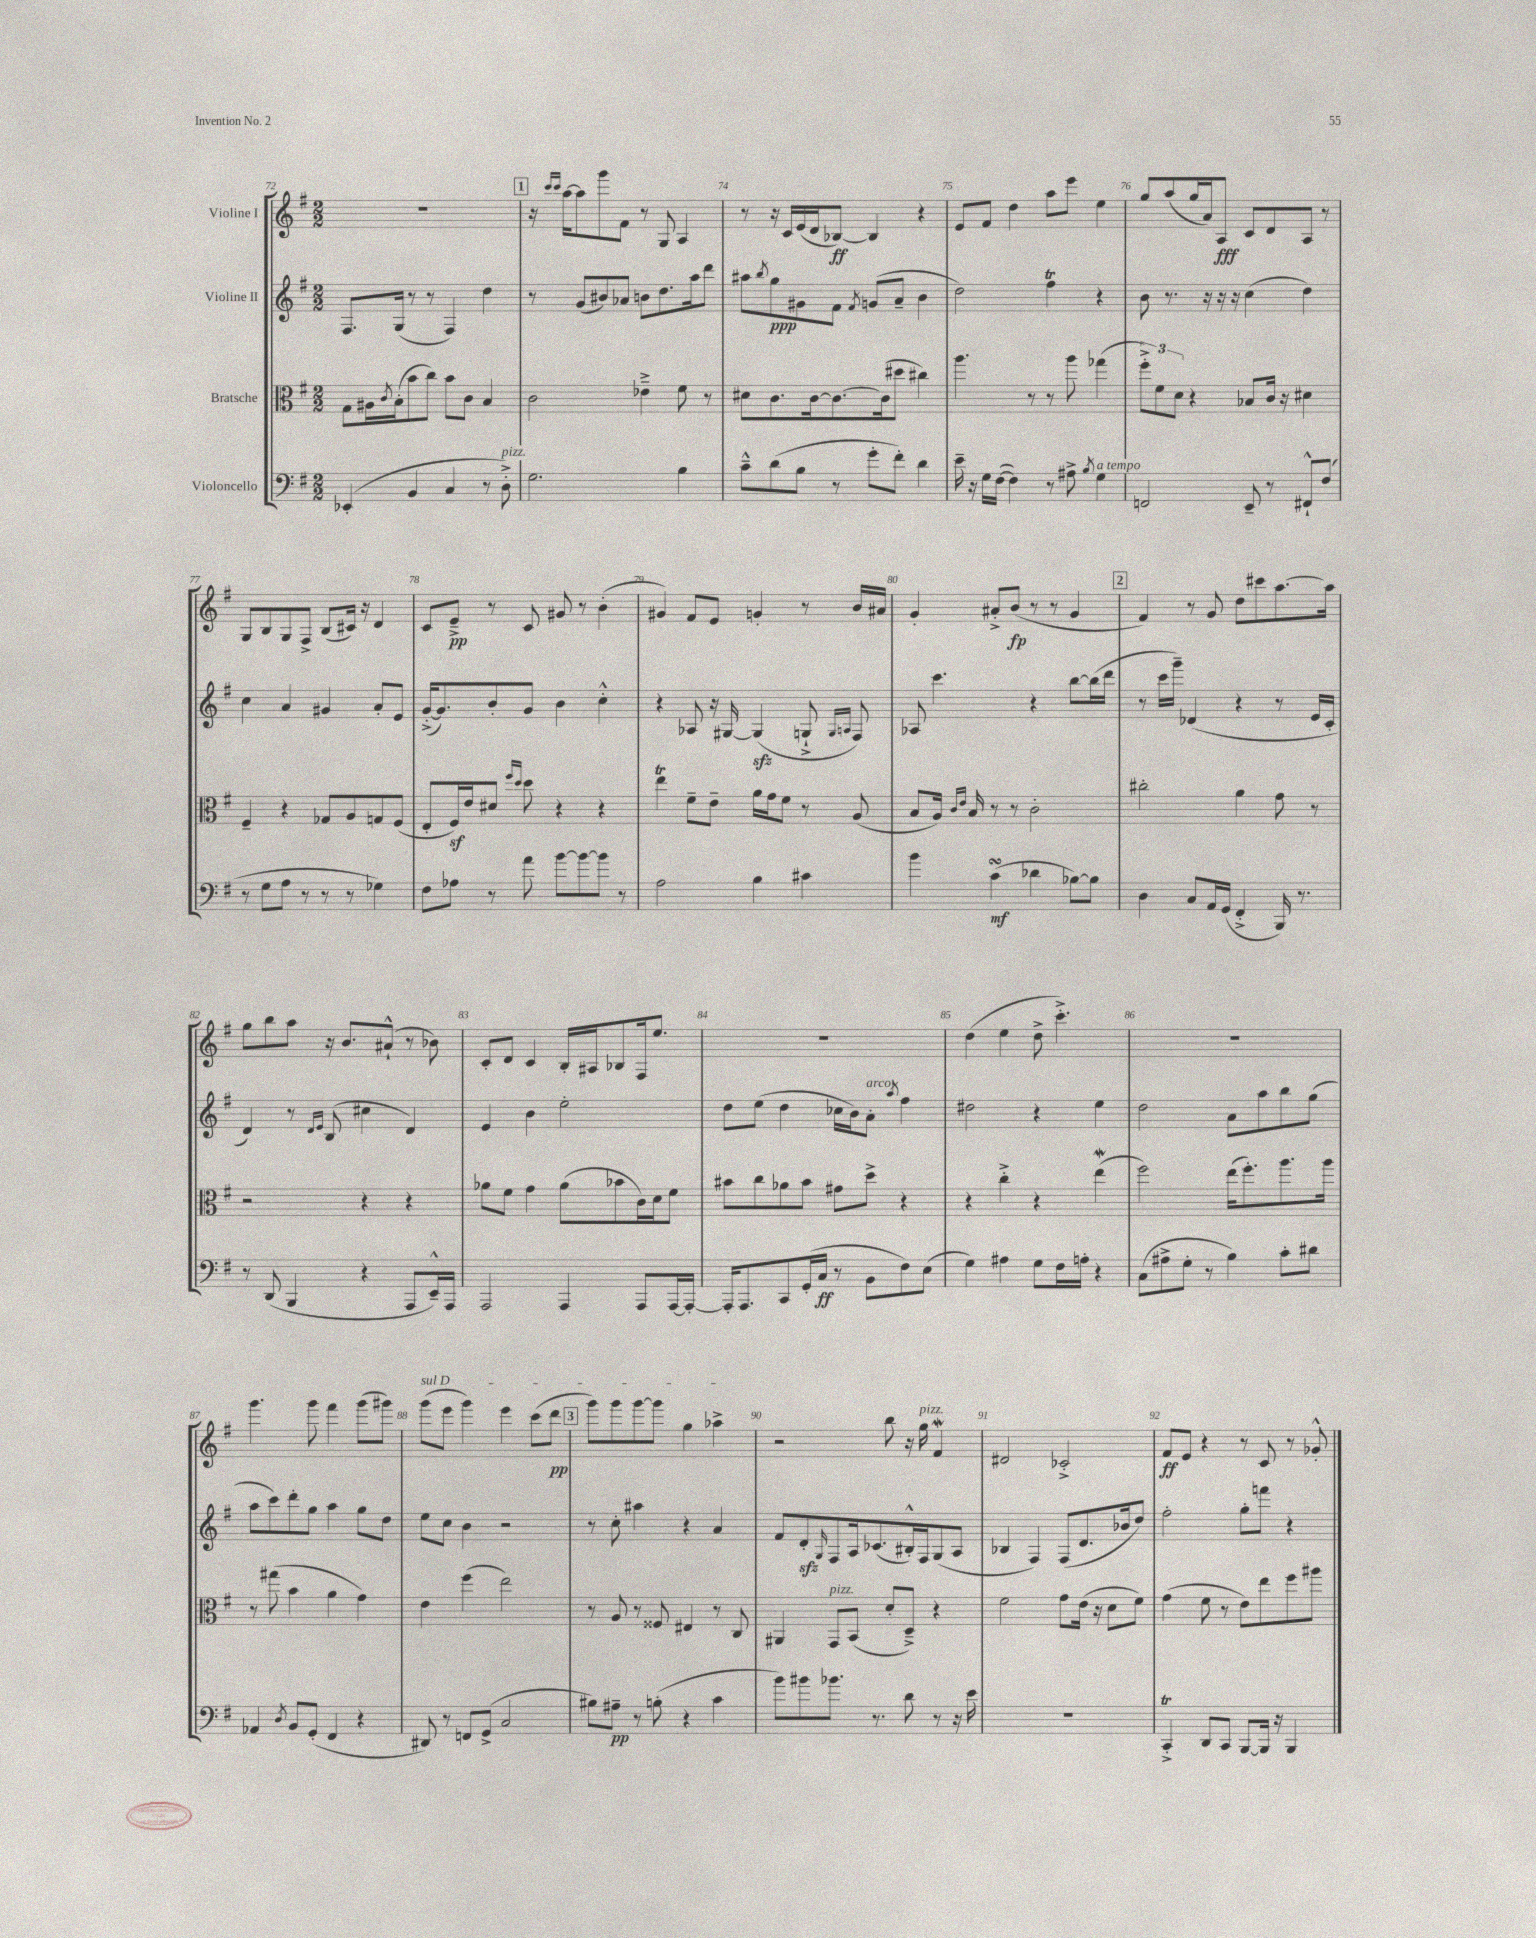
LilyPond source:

<<
\new StaffGroup <<
\new Staff = "s0" \with { instrumentName = "Violine I" } {
    \clef treble \key g \major \numericTimeSignature \time 2/2
    R1 |
    \mark \markup { \box "1" } r16 \grace { c'''16 c'''16 } a''16~ a''8 g'''8 fis'8 r8 g8 a4 |
    r8 r16 c'16 e'16( d'16 bes8~\ff) bes4 r4 |
    e'8 fis'8 d''4 a''8 e'''8 e''4 |
    g''8 a''8( g''16 a'16) a8\fff c'8 d'8 a8 r8 |
    g8 b8 g8 fis8-> b8( cis'16) r16 d'4 |
    c'8 e'8--->\pp r8 c'8 gis'8 r8 b'4-.( |
    gis'4) fis'8 e'8 g'4-. r8 b'16 ais'16 |
    g'4-. ais'8-.-> b'8\fp( r8 r8 g'4 |
    \mark \markup { \box "2" } fis'4) r8 g'8 d''8 cis'''8 a''8.~ a''16 |
    g''8 b''8 a''8 r16 b'8. ais'8-!-^( r8 bes'8) |
    c'8-. d'8 c'4 b16-. ais16 bes8 fis16 e''8. |
    R1 |
    d''4( e''4 d''8-> c'''4.-.->) |
    R1 |
    g'''4. g'''8 fis'''4 g'''8( gis'''8) |
    \once \override TextSpanner.bound-details.left.text = \markup { \italic "sul D" } g'''8\startTextSpan( e'''8 g'''4) e'''4 c'''8( d'''8\pp |
    \mark \markup { \box "3" } g'''8) g'''8 g'''8~ g'''8 g''4 aes''4->\stopTextSpan |
    r2 b''8 r16 g''16^\markup { \italic "pizz." } fis'4\mordent |
    dis'2 ces'2-.-> |
    fis'8\ff e'8 r4 r8 c'8 r8 ges'8-.-^ \bar "|." |
}
\new Staff = "s1" \with { instrumentName = "Violine II" } {
    \clef treble \key g \major \numericTimeSignature \time 2/2
    fis8. g16( r8 r8 fis4) d''4 |
    \mark \markup { \box "1" } r8 g'8( bis'8) aes'8 b'8 d''8. a''16 d'''8 |
    ais''8 \acciaccatura { b''8 } g''8\ppp gis'8 fis'8 \acciaccatura { fis'8 } g'8( a'8-- b'4 |
    d''2) fis''4\trill r4 |
    b'8 r8. r16 r16 r16 c''4( d''4) |
    c''4 a'4 gis'4 a'8-. e'8 |
    g'16~-.->( g'8.) b'8-. g'8 b'4 c''4-.-^ |
    r4 aes8 r16 gis16~ gis4\sfz( g8-!-> \grace { g16 a16 } fis8) |
    aes8 c'''4. r4 b''8~ b''16( d'''16 |
    \mark \markup { \box "2" } r8 c'''16 g'''16--) des'4( r4 r8 e'16 c'16-. |
    d'4) r8 \grace { d'16 e'16 } b8( cis''4 d'4) |
    e'4 b'4 e''2-. |
    d''8 e''8( d''4 ces''16 b'16) a'8-.^\markup { \italic "arco" } \acciaccatura { a''8 } fis''4 |
    dis''2 r4 e''4 |
    d''2 a'8 a''8 b''8 g''8( |
    a''8 c'''8) d'''8-. g''8 a''4 g''8 d''8 |
    e''8 c''8 b'4 r2 |
    \mark \markup { \box "3" } r8 c''8-. ais''4 r4 a'4 |
    fis'8 d'8-.\sfz \grace { g16 } fis8 a16 ces'8.( bis16-.-^) fis16 g8( a8 |
    bes4 fis4) fis8( d'8. bes'16 d''8) |
    fis''2-. g''8-. f'''8 r4 \bar "|." |
}
\new Staff = "s2" \with { instrumentName = "Bratsche" } {
    \clef alto \key g \major \numericTimeSignature \time 2/2
    g8 ais16 \acciaccatura { c'8 } b16-.( b'8 c''8) b'8 c'8 b4 |
    \mark \markup { \box "1" } c'2 ees'4---> fis'8 r8 |
    dis'8 c'8. c'16~ c'8.~ c'16( dis''8 cis''4) |
    a''4. r8 r8 a''8 ges''4( |
    \tuplet 3/2 { fis''8-.->) fis'8 d'8 } r4 bes8 c'16 r16 dis'4 |
    fis4-- r4 ges8 a8 g8 fis8( |
    e8-. fis16\sf) e'16 dis'8 \grace { fis''16 d''16 } d''8 r4 r4 |
    e''4\trill fis'8-- e'8-- a'16 g'16 fis'8 r8 a8( |
    b8 a16) \grace { c'16 e'16 } b16 r8 r8 c'2-. |
    \mark \markup { \box "2" } cis''2-. a'4 g'8 r8 |
    r2 r4 r4 |
    aes'8 fis'8 g'4 aes'8( bes'8 c'16) d'16 fis'8 |
    bis'8 c''8 aes'8 bis'8 gis'8 d''8-> r4 |
    r4 c''4-.-> r4 e''4\mordent( |
    fis''2) e''16( fis''8.-.) a''8. a''16 |
    r8 gis''8( b'4 a'4 g'4) |
    e'4 fis''4( e''2) |
    \mark \markup { \box "3" } r8 a8 r8 fisis8 eis4 r8 c8 |
    ais,4 g,8^\markup { \italic "pizz." } b,8( d'8-. d8--->) r4 |
    fis'2 g'8 e'16( r16 d'8 fis'8) |
    g'4( fis'8 r8 e'8) e''8 fis''8 ais''8 \bar "|." |
}
\new Staff = "s3" \with { instrumentName = "Violoncello" } {
    \clef bass \key g \major \numericTimeSignature \time 2/2
    ees,4-.( b,4 c4 r8 d8-.->^\markup { \italic "pizz." }) |
    \mark \markup { \box "1" } g2. b4 |
    c'8---^ d'8( b8 r8 g'8-. fis'8-.) d'4 |
    e'16-- r16 g16 fis16~( fis4) r8 ais8-> \acciaccatura { b8 } g4^\markup { \italic "a tempo" } |
    f,2 e,8-- r8 fis,8-!-^ fis8( |
    r8 g8 a8 r8 r8 r8 ges4) |
    fis8 aes8 r8 a'8 b'8~ b'8~ b'8 r8 |
    a2 b4 cis'4 |
    b'4 c'4\turn\mf( des'4 bes8~) bes8 |
    \mark \markup { \box "2" } d4 c8 a,16 g,16( fis,4-.-> b,,16) r8. |
    r8 d,8( b,,4 r4 a,,8 e,16---^) a,,16 |
    a,,2 a,,4 a,,8 a,,16~ a,,16~-. |
    a,,16-. a,,8. c,8 g,16-.( c16\ff r8 b,8 fis8) e8( |
    g4) ais4 g8 fis16 a16-. r4 |
    c8( ais8-> g8-. r8 b4) c'8-. dis'8 |
    aes,4 \acciaccatura { d8 } b,8 g,8-.( fis,4 r4 |
    dis,8) r8 f,8 g,8->( c2 |
    \mark \markup { \box "3" } bis8) ais8--\pp r8 b8-.( r4 c'4 |
    b'8) bis'8 bes'8. r8. d'8 r8 r16 e'16 |
    R1 |
    c,4-.->\trill d,8 c,8 b,,8~ b,,16 r16 b,,4 \bar "|." |
}
>>
>>
\layout { \context { \Score currentBarNumber = #72 \override BarNumber.break-visibility = ##(#f #t #t) barNumberVisibility = #all-bar-numbers-visible } }
